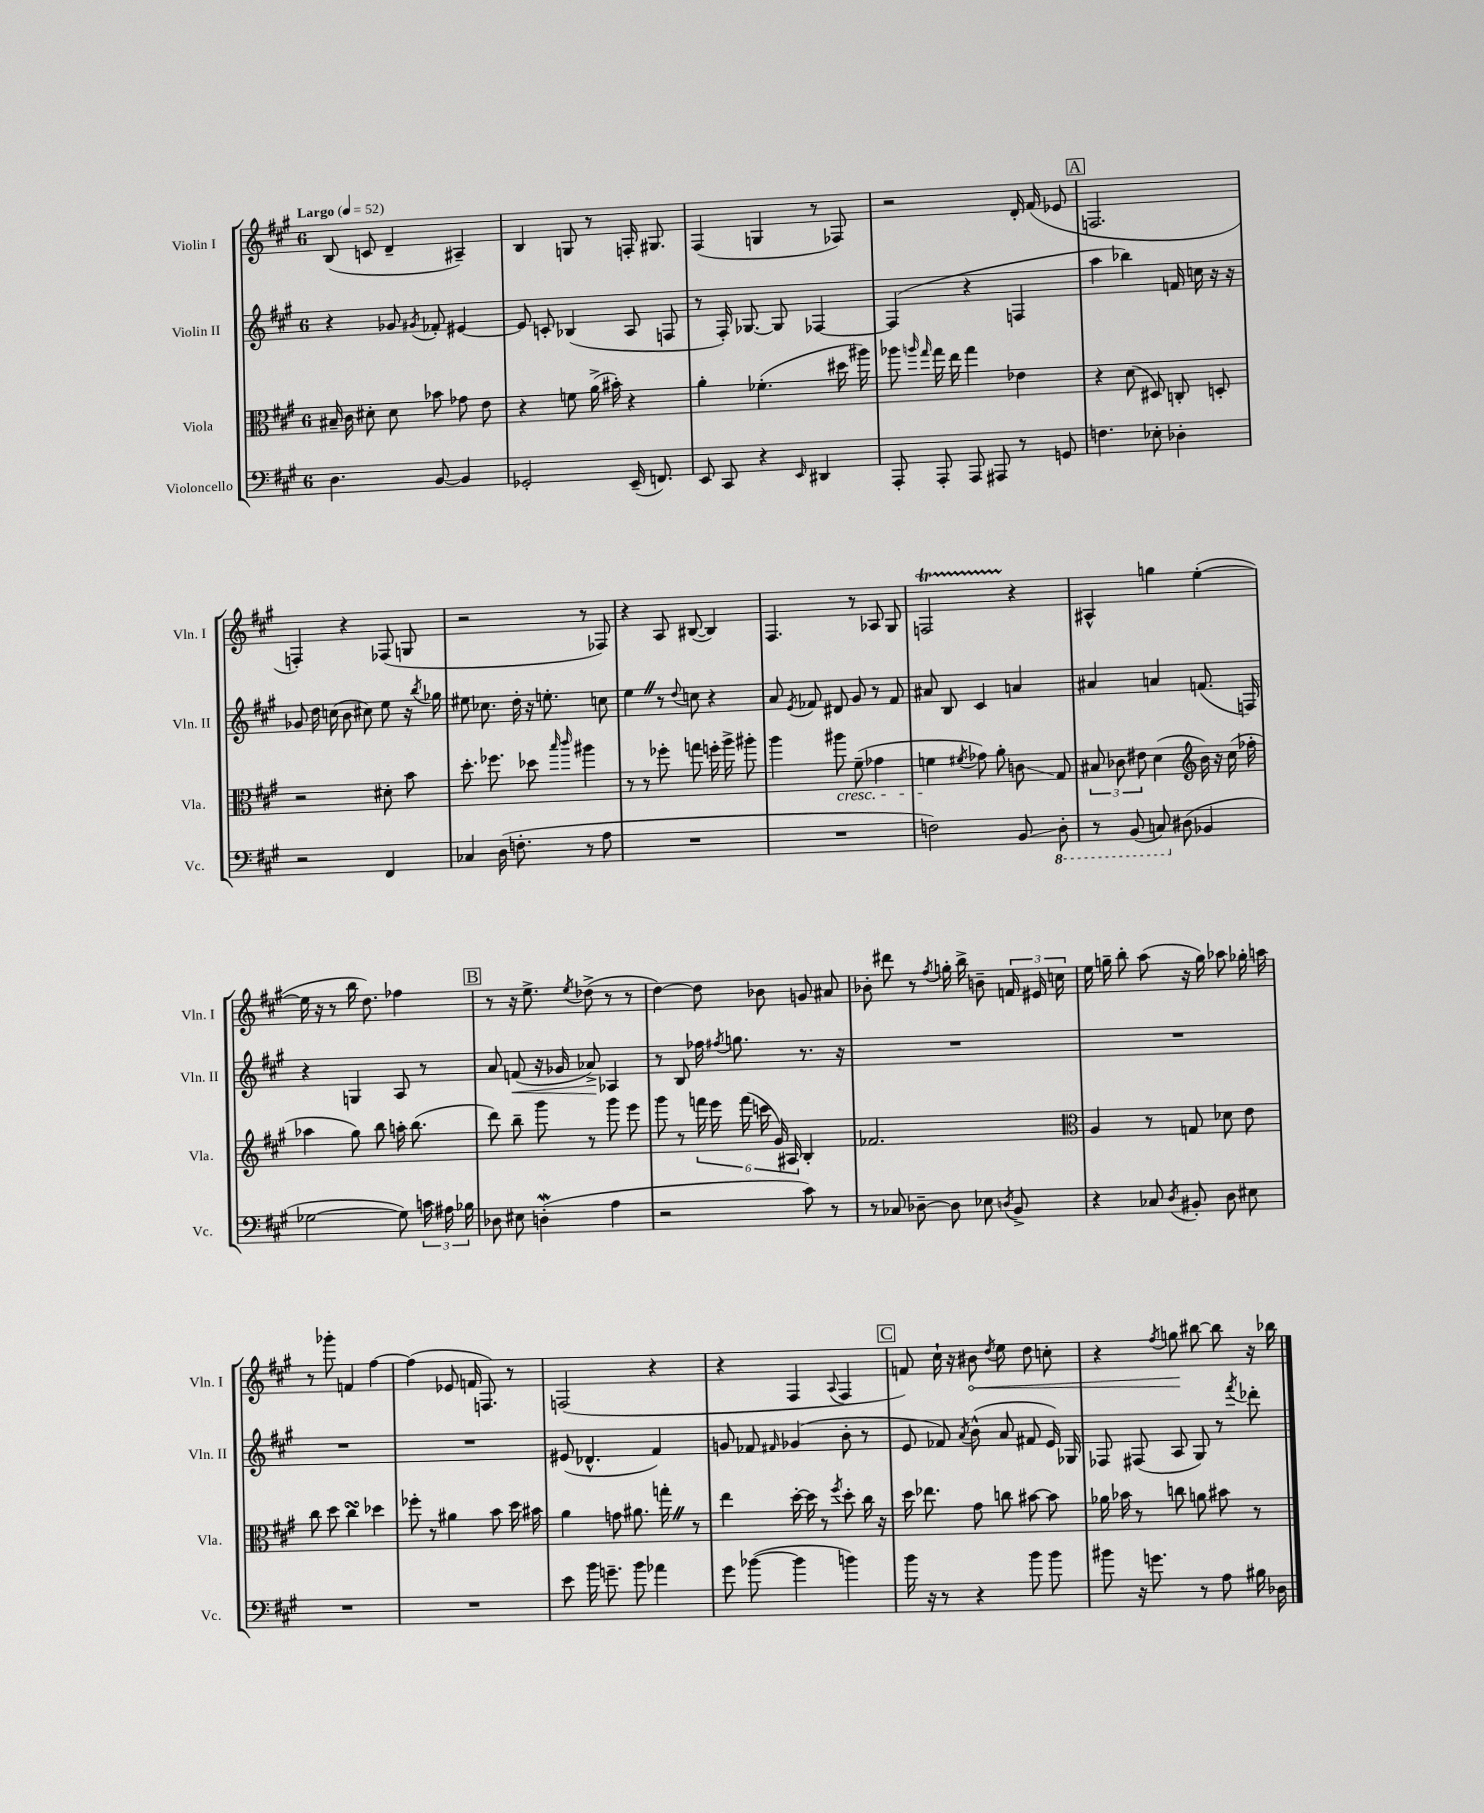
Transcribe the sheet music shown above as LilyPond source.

<<
\new StaffGroup <<
\new Staff = "s0" \with { instrumentName = "Violin I" shortInstrumentName = "Vln. I" } {
    \clef treble \key a \major \once \override Staff.TimeSignature.style = #'single-digit \time 6/8 \tempo "Largo" 4 = 52
    \autoBeamOff b8( c'8 d'4-- ais4--) |
    b4 g8 r8 f16-. gis8. |
    fis4( g4 r8 fes8) |
    r2 d'16-. fis'16( ees'8 |
    \mark \markup { \box "A" } f2. |
    f4-.) r4 fes8( g8 |
    r2 r8 fes8) |
    r4 a8 bis8~( bis4) |
    fis4. r8 aes8 gis8 |
    f2\startTrillSpan r4\stopTrillSpan |
    ais4-^ g''4 e''4~-.( |
    e''16 r16 r8 b''16 d''8.) fes''4 |
    \mark \markup { \box "B" } r8 r16 e''8.-> \acciaccatura { e''8 } des''8->( r8 r8 |
    d''4~) d''8 bes'8 g'8 ais'8 |
    bes'8-. dis'''8 r8 \acciaccatura { fis''8 } g''16-. b''16-> b'8-- \tuplet 3/2 { f'16 eis'16 c''16 } |
    e''16 g''16-- b''8-. a''8( r16 g''16) aes''8 ges''16-. a''16 |
    r8 ges'''8-. f'4 fis''4~ |
    fis''4( ees'8 f'16 f8.) r8 |
    f2( r4 |
    r4 fis4 \appoggiatura { a8 } fis4 |
    \mark \markup { \box "C" } f'8) cis''16-! r16 \once \override Hairpin.circled-tip = ##t bis'8\< \acciaccatura { d''8 } e''8 d''8 c''8-. |
    r4 \acciaccatura { fis''8 } g''8\! bis''8~ bis''8 r16 bes''16 \bar "|." |
}
\new Staff = "s1" \with { instrumentName = "Violin II" shortInstrumentName = "Vln. II" } {
    \clef treble \key a \major \once \override Staff.TimeSignature.style = #'single-digit \time 6/8
    \autoBeamOff r4 ges'8 \acciaccatura { gis'8 } fes'8-. eis'4~ |
    eis'8 c'8-. bes4( a8 f8 |
    r8 fis16-.) ges8.~ ges8 fes4~ |
    fes4( r4 f4 |
    \mark \markup { \box "A" } a''4 bes''4) f'16 c''16 r16 r16 |
    ges'8 d''16 c''16( b'8 cis''8) e''8 r16 \acciaccatura { b''8 } ges''16 |
    eis''8 ces''8. d''16-. r16 e''8.-. c''8 |
    e''4 \once \override BreathingSign.text = \markup { \musicglyph "scripts.caesura.straight" } \breathe r8 \appoggiatura { d''8 } c''8 r4 |
    a'8 \acciaccatura { e'8 } fes'8 dis'8 gis'8 r8 fes'8 |
    ais'8 b8 cis'4 a'4 |
    ais'4 a'4 f'8.( f16) |
    r4 g4 a8 r8 |
    \mark \markup { \box "B" } a'8 f'8\<( r16 ges'16 aes'8->\!) aes4 |
    r8 b8 fes''16 \acciaccatura { fis''8 } g''8. r8. r16 |
    R2. |
    R2. |
    R2. |
    R2. |
    eis'8( des'4.-^ fis'4) |
    g'8 fes'8 \grace { fis'16 } ges'4( b'8-. r8 |
    \mark \markup { \box "C" } e'8 fes'8) \acciaccatura { a'8 } b'8-^( a'8 fis'8 e'16) ges16 |
    fes8 fis8( a8 gis8) r8 \acciaccatura { fis'''8 } des'''8-. \bar "|." |
}
\new Staff = "s2" \with { instrumentName = "Viola" shortInstrumentName = "Vla." } {
    \clef alto \key a \major \once \override Staff.TimeSignature.style = #'single-digit \time 6/8
    \autoBeamOff bis16-- cis'16 dis'8-. dis'8 bes'8 ges'8 e'8 |
    r4 f'8 a'16->( bis'16-.) r4 |
    a'4-. fes'4.-.( dis''16 ais''16) |
    aes''8 \grace { a''16 gis''16 } gis''16 e''16 gis''4 ees'4 |
    \mark \markup { \box "A" } r4 d'8( dis8) c8-. d8-. |
    r2 dis'8-. b'8 |
    d''8.-. fes''8. des''8 \grace { b''16 cis'''16 } ais''4 |
    r8 r8 fes''8-. g''8 f''16-. a''16-> ais''8-. |
    a''4 ais''8\cresc fis'8--( ges'4 |
    f'4\! \acciaccatura { fis'8 } ges'8) a'8-. c'8\glissando gis8 |
    \tuplet 3/2 { bis8 ces'8 eis'8 } d'4( \clef treble b'16) r16 cis''16( fes''16-. |
    aes''4 gis''8) b''8 a''16-. b''8.( |
    \mark \markup { \box "B" } d'''8) b''8-- gis'''8 r8 gis'''8 e'''8 |
    gis'''8 r8 \tuplet 6/4 { f'''16 e'''16 f'''16( c'''16 gis'16) ais16 } b4-. |
    fes'2. |
    \clef alto a4 r8 g8 des'8 e'8 |
    cis''8 d''8 cis''4\turn des''4 |
    fes''8-. r8 ais'4 b'8 d''16 bis'16 |
    a'4 g'8 ais'8. g''16-. \once \override BreathingSign.text = \markup { \musicglyph "scripts.caesura.straight" } \breathe r8 |
    e''4 d''16~-. d''16 r8 \acciaccatura { fis''8 } d''8-. cis''16 r16 |
    \mark \markup { \box "C" } d''16 ees''8. gis'8 c''8 bis'8~ bis'8 |
    aes'16 bes'16 r8 c''8 a'8 bis'8 r8 \bar "|." |
}
\new Staff = "s3" \with { instrumentName = "Violoncello" shortInstrumentName = "Vc." } {
    \clef bass \key a \major \once \override Staff.TimeSignature.style = #'single-digit \time 6/8
    \autoBeamOff d4. b,8~ b,4 |
    ges,2-. e,16--( f,8.) |
    e,8 cis,8 r4 \grace { e,16 } dis,4 |
    a,,8-. a,,8-. a,,8 ais,,8 r8 g,8 |
    \mark \markup { \box "A" } f4. ees8-. des4-. |
    r2 fis,4 |
    ces4 d16( f8.-. r8 a8 |
    R2. |
    R2. |
    f2) b,8\glissando \ottava #-1 d,8-. |
    r8 b,,8( c,8) \ottava #0 dis8( bes,4 |
    ges2~ ges8) \tuplet 3/2 { c'16 ais16 bes16 } |
    \mark \markup { \box "B" } des8 eis8 d4-.\mordent( a4 |
    r2 cis'8) r8 |
    r8 ces8 des8~-- des8 ees8 \acciaccatura { d8 } b,8-> |
    r4 ces8 \acciaccatura { d8 } bis,8-. d8 eis8 |
    R2. |
    R2. |
    e'8 b'16 g'8.-- b'8 aes'4 |
    gis'8 bes'8~( bes'4 b'4) |
    \mark \markup { \box "C" } b'16 r16 r8 r4 b'8 b'8 |
    bis'8 r16 g'8. r8 a8 bis16 des16 \bar "|." |
}
>>
>>
\layout { \context { \Score \remove "Bar_number_engraver" } }
